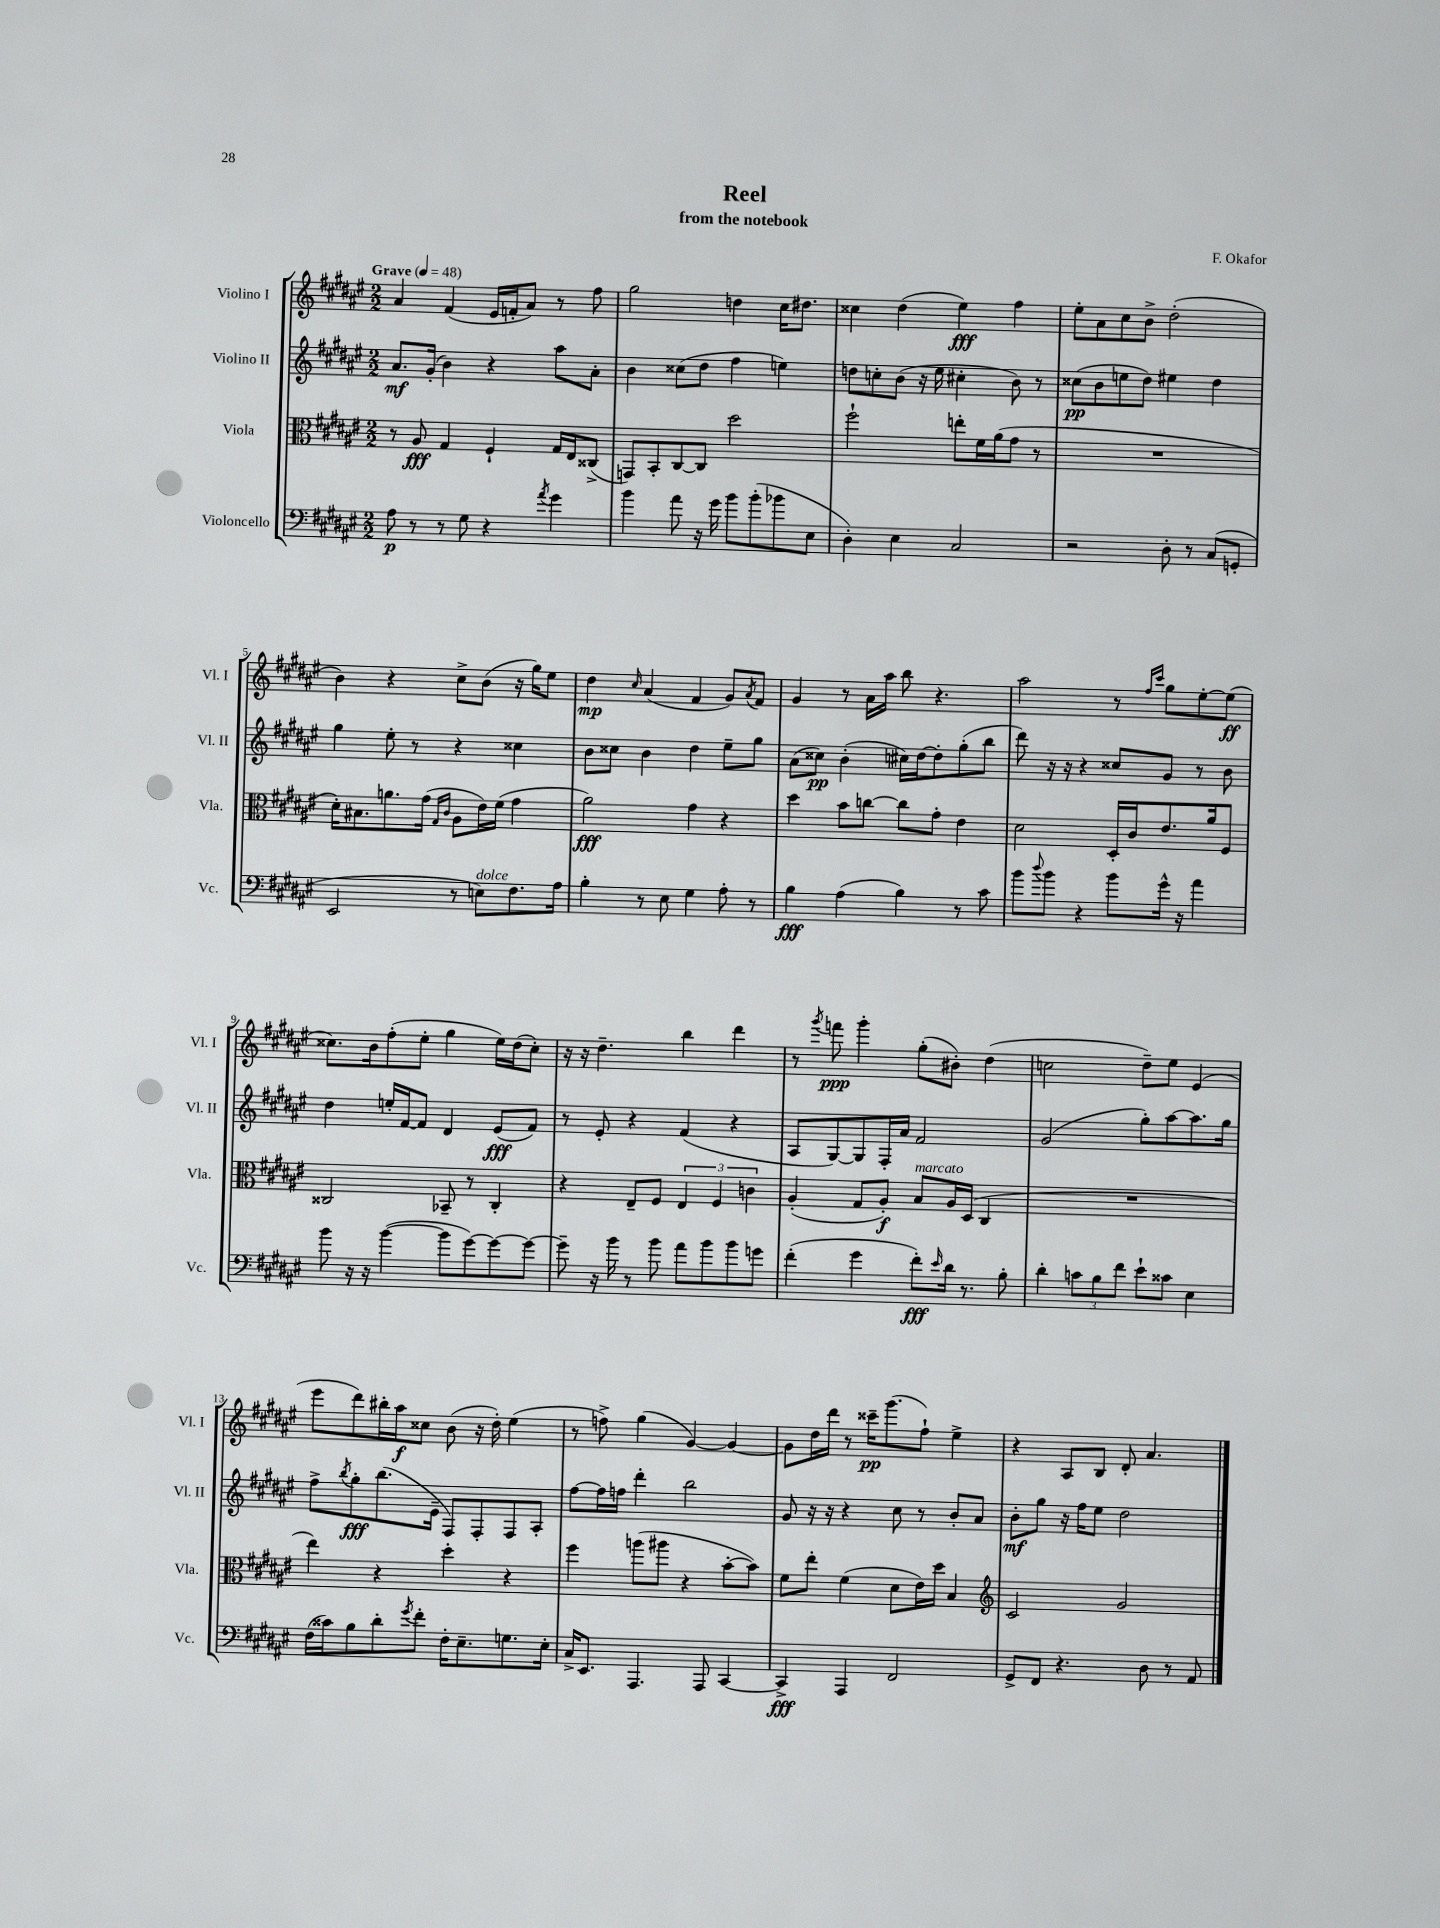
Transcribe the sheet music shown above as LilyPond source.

\header { title = "Reel" composer = "F. Okafor" subtitle = "from the notebook" }
<<
\new StaffGroup <<
\new Staff = "s0" \with { instrumentName = "Violino I" shortInstrumentName = "Vl. I" } {
    \clef treble \key fis \major \numericTimeSignature \time 2/2 \tempo "Grave" 4 = 48
    ais'4 fis'4( eis'16 f'16-. ais'8) r8 fis''8 |
    gis''2 d''4 cis''16 dis''8. |
    cisis''4 dis''4( eis''4\fff) fis''4 |
    eis''8-. ais'8 cis''8 b'8-> dis''2-.( |
    b'4) r4 cis''8-> b'8( r16 gis''16) eis''8 |
    dis''4\mp \grace { cis''16 } ais'4( fis'4 gis'8) \acciaccatura { ais'8 } fis'8 |
    gis'4 r8 ais'16 ais''16 b''8 r4. |
    ais''2 r8 \grace { fis''16 cis'''16 } gis''8 eis''8~-. eis''8\ff( |
    cisis''8.) b'16 fis''8-.( eis''8-. gis''4 eis''16) dis''16( cisis''8-.) |
    r16 r16 dis''4.-- b''4 dis'''4 |
    r8 \acciaccatura { gis'''8 } f'''8\ppp gis'''4-. gis''8-.( bis'8-.) dis''4( |
    c''2 dis''8--) eis''8 eis'4( |
    eis'''8 dis'''8) bis''16-. ais''16\f cisis''8 b'8( r16 dis''16-.) eis''4( |
    r8 f''8->) gis''4( gis'4~) gis'4~ |
    gis'8 dis''16 dis'''16 r8 cisis'''16--\pp gis'''8.( fis''8-!) eis''4-> |
    r4 ais8 b8 dis'8-. ais'4. \bar "|." |
}
\new Staff = "s1" \with { instrumentName = "Violino II" shortInstrumentName = "Vl. II" } {
    \clef treble \key fis \major \numericTimeSignature \time 2/2
    ais'8.\mf gis'16-.( b'4) r4 ais''8 ais'8-. |
    b'4 cisis''8( dis''8 fis''4 e''4) |
    d''8 c''8-. b'8( r16 eis''16 cis''4-. b'8) r8 |
    cisis''8\pp( b'8 e''8 dis''8) eis''4 dis''4 |
    gis''4 eis''8-. r8 r4 cisis''4 |
    b'8 cisis''8 b'4 dis''4 eis''8-- gis''8 |
    ais'8( cisis''8\pp) b'4-.( cis''16) dis''16~ dis''8-. gis''8-.( b''8 |
    dis'''8) r16 r16 r4 cisis''8 gis'8 r8 b'8 |
    dis''4 e''16-. fis'16~ fis'8 dis'4 eis'8\fff( fis'8) |
    r8 eis'8-. r4 fis'4( r4 |
    ais8 gis8~) gis8 fis16-. ais'16 fis'2 |
    gis'2( gis''8-.) ais''8~ ais''8. gis''16 |
    fis''8-> \acciaccatura { b''8 } gis''8-.\fff b''8.( eis'16-- fis8) fis8-. fis8 ais8-. |
    fis''8~ fis''16 f''16 dis'''4-. b''2 |
    gis'8 r16 r16 r4 cis''8 r8 b'8-. ais'8 |
    b'8-.\mf gis''8 r16 fis''16 eis''8 dis''2 \bar "|." |
}
\new Staff = "s2" \with { instrumentName = "Viola" shortInstrumentName = "Vla." } {
    \clef alto \key fis \major \numericTimeSignature \time 2/2
    r8 ais8\fff gis4 fis4-! gis16 eis16 cisis8->( |
    g,8) b,8-. cis8~ cis8 dis''2 |
    fis''2-! e''8-. fis'16 ais'16( gis'8 r8 |
    R1 |
    dis'16-.) bis8. a'8. gis'16( \grace { gis16 cis'16 } ais8 eis'16) fis'16( gis'4 |
    ais'2\fff) gis'4 r4 |
    dis''4 b'8 c''8~ c''8 gis'8-. eis'4 |
    dis'2 dis16-. cis'16 eis'8. ais'16 fis8 |
    cisis2 bes,8-- r8 cisis4-. |
    r4 eis8-- fis8 \tuplet 3/2 { eis4 fis4 c'4 } |
    ais4-.( gis8 ais8-.\f) b8^\markup { \italic "marcato" } ais16 dis16( cis4 |
    R1 |
    eis''4) r4 dis''4-. r4 |
    fis''4 a''8( ais''8 r4 b'8~-. b'8) |
    fis'8 eis''8-. fis'4( dis'8 eis'16) dis''16 b4 |
    \clef treble cis'2 gis'2 \bar "|." |
}
\new Staff = "s3" \with { instrumentName = "Violoncello" shortInstrumentName = "Vc." } {
    \clef bass \key fis \major \numericTimeSignature \time 2/2
    ais8\p r8 r8 gis8 r4 \acciaccatura { ais'8 } gis'4 |
    b'4 ais'8 r16 gis'16 b'8 b'8-.( bes'8 eis8 |
    dis4-.) eis4 cis2 |
    r2 dis8-. r8 cis8( g,8-. |
    eis,2 r8 e8^\markup { \italic "dolce" }) fis8. ais16 |
    b4-. r8 eis8 gis4 ais8-. r8 |
    b4\fff ais4( b4) r8 cis'8 |
    b'8 \appoggiatura { dis''8 } b'8 r4 b'8 gis'16-^ r16 ais'4 |
    b'8 r16 r16 b'4~( b'8 gis'8~) gis'8~ gis'8~ |
    gis'8-- r16 b'16 r8 b'8 ais'8 b'8 b'8 g'8 |
    fis'4-.( gis'4 fis'8-.\fff) \grace { eis'16 } dis'16 r8. b8-. |
    dis'4-. \tuplet 3/2 { c'8 b8 fis'8 } eis'8-! cisis'8 eis4 |
    fis16( cisis'16) b8 dis'8-. \acciaccatura { gis'8 } fis'8-. fis16-. eis8.-- g8. eis16-. |
    cis16-> eis,8. ais,,4. ais,,8 cis,4~ |
    cis,4->\fff ais,,4 fis,2 |
    gis,8-> fis,8 r4. dis8 r8 ais,8 \bar "|." |
}
>>
>>
